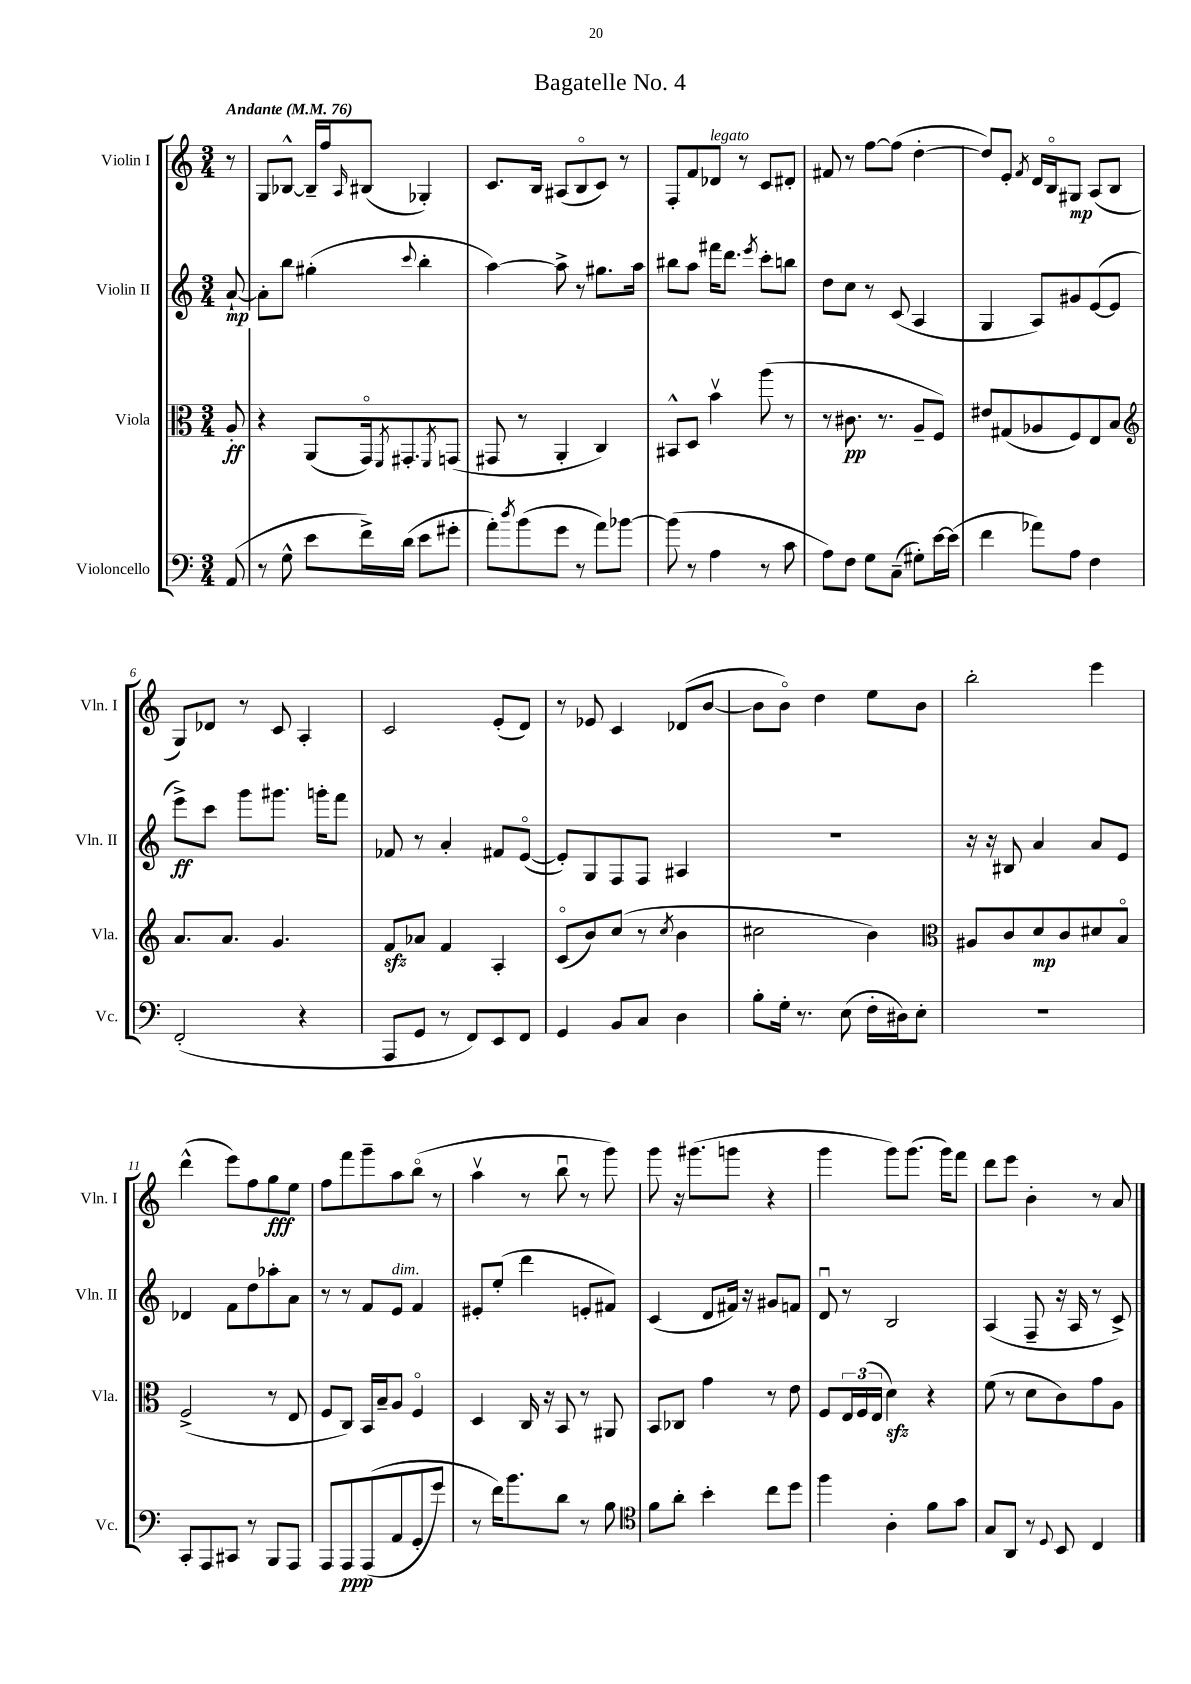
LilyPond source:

\header { title = "Bagatelle No. 4" }
<<
\new StaffGroup <<
\new Staff = "s0" \with { instrumentName = "Violin I" shortInstrumentName = "Vln. I" } {
    \clef treble \key c \major \numericTimeSignature \time 3/4 \partial 8 \tempo "Andante" 4 = 76
    r8 |
    g8 bes8~-^ bes16-- f''16 \grace { a16 } bis8( ges4-.) |
    c'8. b16 ais8( b8\flageolet c'8) r8 |
    f8-. f'8 des'8^\markup { \italic "legato" } r8 c'8 dis'8-. |
    fis'8 r8 f''8~ f''8( d''4~-. |
    d''8) e'8-. \acciaccatura { f'8 } d'16 b16\flageolet gis8\mp a8( b8 |
    g8) des'8 r8 c'8 a4-. |
    c'2 e'8-.( d'8) |
    r8 ees'8 c'4 des'8( b'8~ |
    b'8 b'8\flageolet) d''4 e''8 b'8 |
    b''2-. e'''4 |
    d'''4-^( e'''8) f''8 g''8\fff e''8 |
    f''8 f'''8 g'''8-- a''8 b''8\flageolet( r8 |
    a''4\upbow r8 b''8\downbow r8 g'''8) |
    g'''8 r16 gis'''8.( g'''8 r4 |
    g'''4 g'''8) g'''8.( g'''16) f'''8 |
    d'''8 e'''8 b'4-. r8 a'8 \bar "|." |
}
\new Staff = "s1" \with { instrumentName = "Violin II" shortInstrumentName = "Vln. II" } {
    \clef treble \key c \major \numericTimeSignature \time 3/4 \partial 8
    a'8~-!\mp |
    a'8-. b''8 gis''4-.( \appoggiatura { c'''8 } b''4-. |
    a''4~) a''8-> r8 gis''8. a''16 |
    bis''8 a''8 fis'''16 d'''8. \acciaccatura { e'''8 } c'''8-. b''8 |
    d''8 c''8 r8 c'8( a4 |
    g4 a8) gis'8 e'8~( e'8 |
    e'''8->\ff) c'''8 g'''8 gis'''8. g'''16-. f'''8 |
    fes'8 r8 a'4-. fis'8 e'8~\flageolet( |
    e'8-.) g8 f8 f8 ais4 |
    r2. |
    r16 r16 bis8 a'4 a'8 e'8 |
    des'4 f'8 d''8 aes''8-. a'8 |
    r8 r8 f'8 e'8^\markup { \italic "dim." } f'4 |
    eis'8-. e''8-.( d'''4 e'8-. fis'8) |
    c'4( d'8 fis'16) r16 gis'8 f'8 |
    d'8\downbow r8 b2 |
    a4( f8-- r16 a16 r8 c'8->) \bar "|." |
}
\new Staff = "s2" \with { instrumentName = "Viola" shortInstrumentName = "Vla." } {
    \clef alto \key c \major \numericTimeSignature \time 3/4 \partial 8
    a8-.\ff |
    r4 a,8( g,16\flageolet) \acciaccatura { f,8 } gis,8.-. \acciaccatura { f,8 } g,8( |
    gis,8 r8 a,4-. c4) |
    bis,8-^ d8 b'4\upbow a''8( r8 |
    r8 cis'8.\pp r8. a8-- f8) |
    eis'8 gis8( aes8 f8) e8 b8 |
    \clef treble a'8. a'8. g'4. |
    f'8\sfz aes'8 f'4 a4-. |
    c'8\flageolet( b'8) c''8( r8 \acciaccatura { c''8 } b'4 |
    cis''2 b'4) |
    \clef alto ais8 c'8 d'8\mp c'8 dis'8 b8\flageolet |
    f2->( r8 e8 |
    f8 c8) b,16 b16-- a8 f4\flageolet |
    d4 c16 r16 b,8 r8 ais,8 |
    b,8 ces8 g'4 r8 e'8 |
    f8 \tuplet 3/2 { e16 f16( e16 } d'4\sfz) r4 |
    f'8( r8 d'8 c'8) g'8 a8 \bar "|." |
}
\new Staff = "s3" \with { instrumentName = "Violoncello" shortInstrumentName = "Vc." } {
    \clef bass \key c \major \numericTimeSignature \time 3/4 \partial 8
    a,8( |
    r8 g8-^ e'8 f'16->) d'16( e'8 gis'8-. |
    a'8-.) \acciaccatura { d''8 } b'8( g'8 r8 a'8) bes'8~ |
    bes'8( r8 a4 r8 c'8 |
    a8) f8 g8 c8--( gis8-.) e'16~ e'16( |
    f'4 aes'8) a8 f4 |
    f,2-.( r4 |
    a,,8 g,8 r8 f,8) e,8 f,8 |
    g,4 b,8 c8 d4 |
    b8-. g16-. r8. e8( f16-. dis16) e8-. |
    R2. |
    c,8-. a,,8 cis,8 r8 b,,8 a,,8 |
    a,,8 a,,8\ppp a,,8(\( a,8 g,8-. g'8) |
    r8 f'16\) b'8. d'8 r8 b8 |
    \clef tenor f'8 a'8-. b'4-. c''8 d''8 |
    f''4 a4-. f'8 g'8 |
    g8 a,8 r8 \appoggiatura { d8 } b,8 c4 \bar "|." |
}
>>
>>
